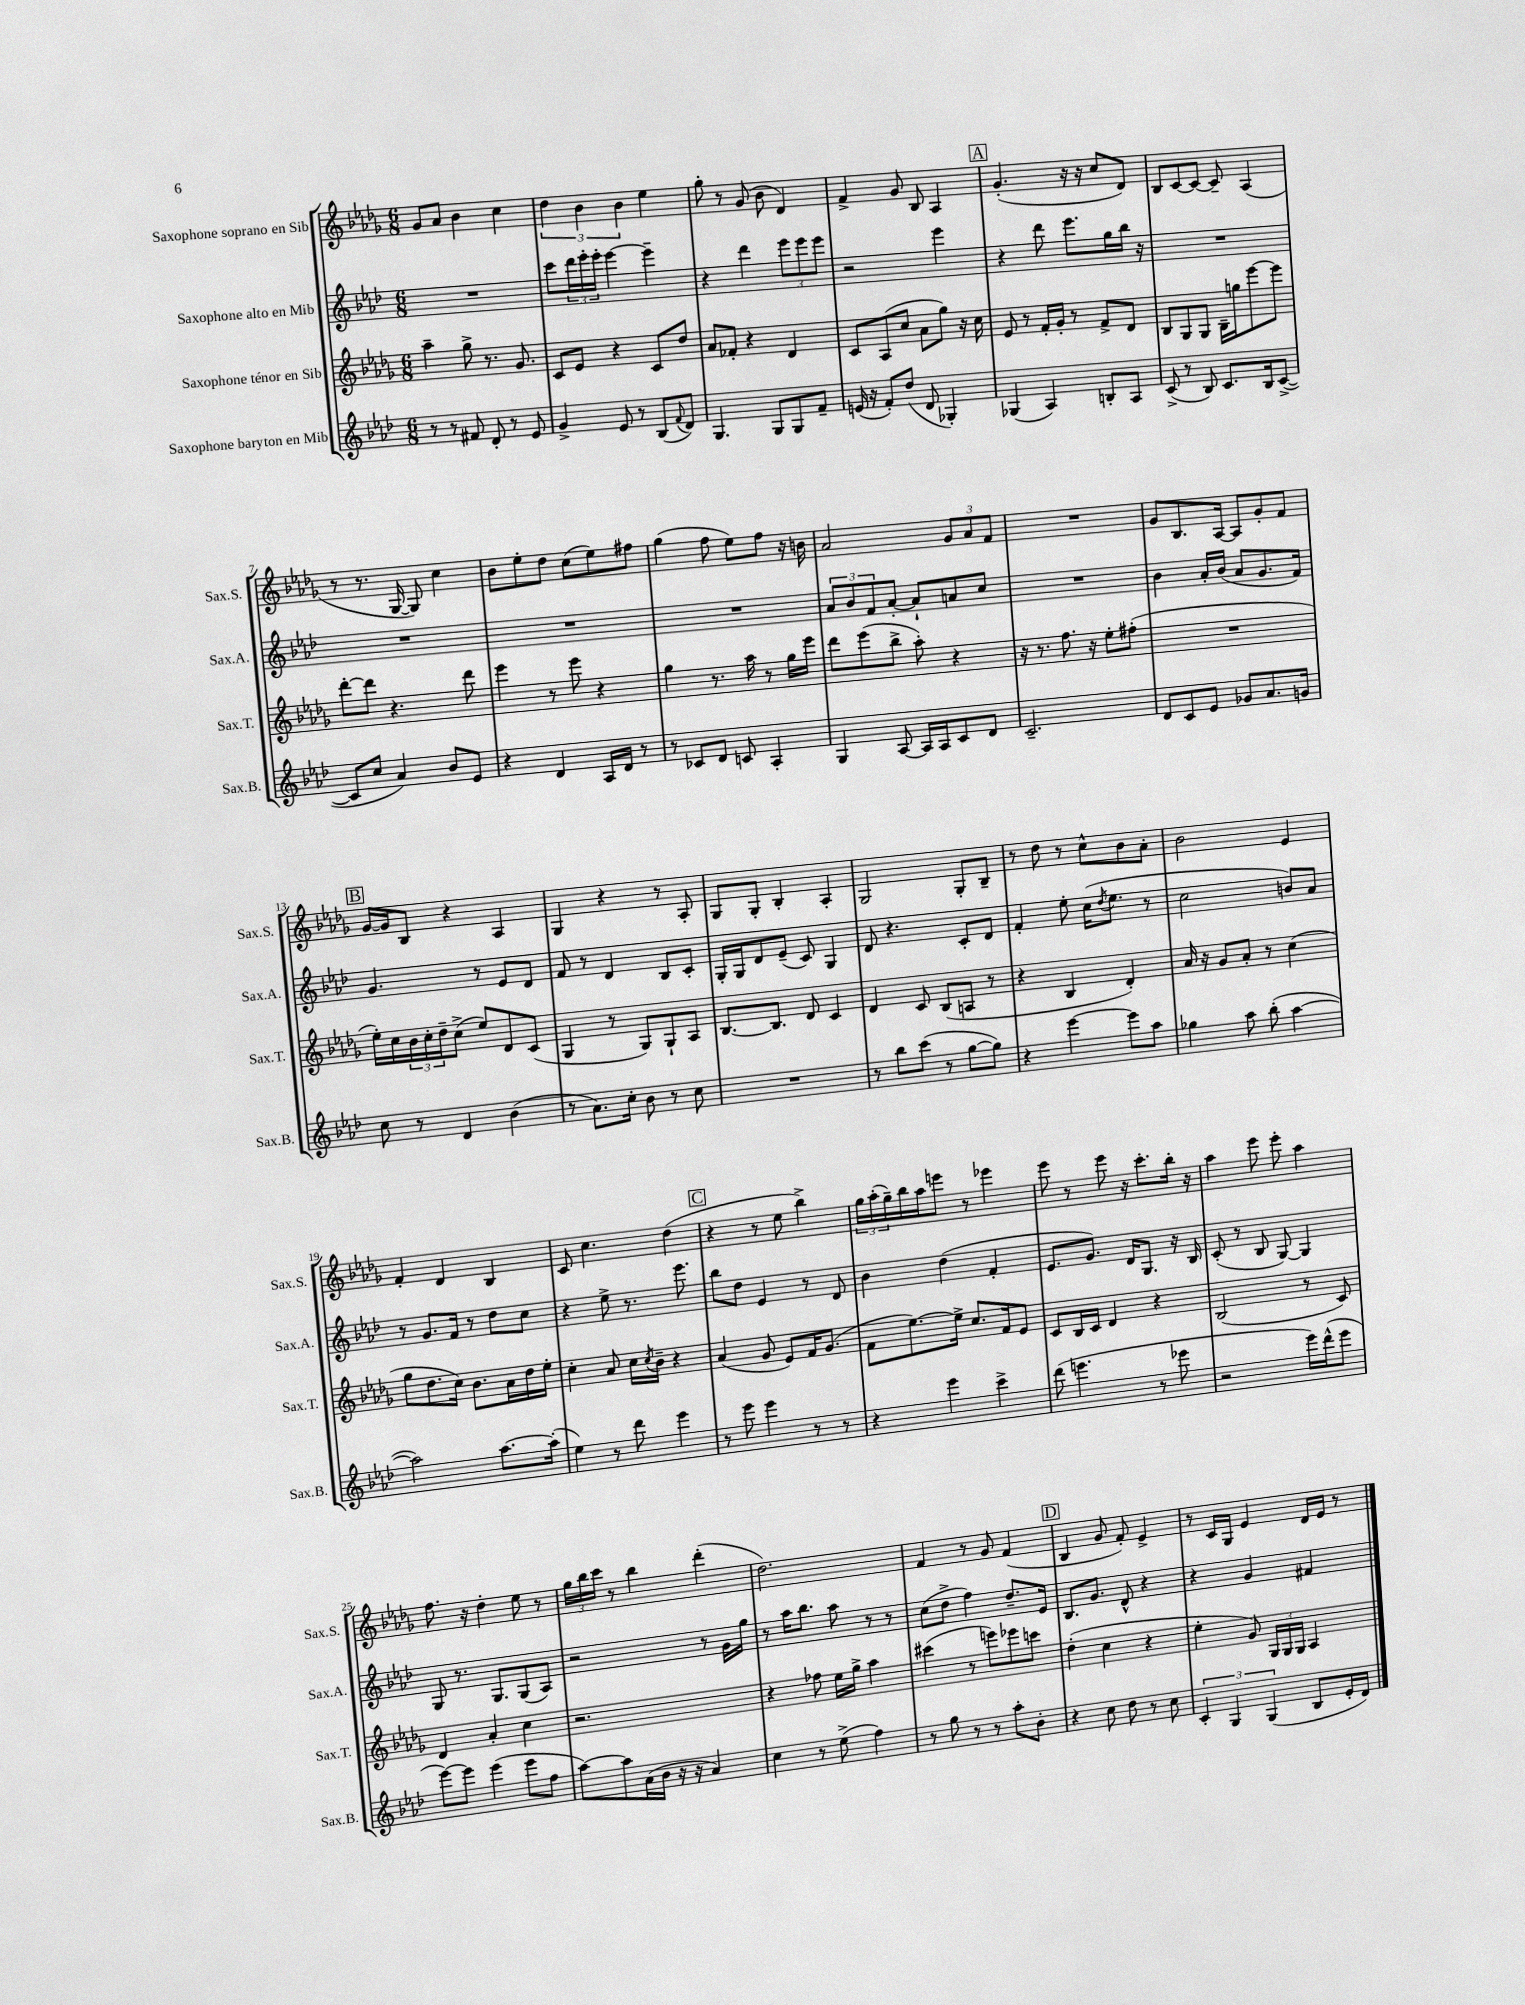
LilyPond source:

<<
\new StaffGroup <<
\new Staff = "s0" \with { instrumentName = "Saxophone soprano en Sib" shortInstrumentName = "Sax.S." } {
    \clef treble \key des \major \numericTimeSignature \time 6/8
    ges'8 aes'8 bes'4 c''4 |
    \tuplet 3/2 { des''4 bes'4 bes'4 } ees''4 |
    ges''8-. r8 ges'8( bes'8 des'4) |
    f'4-> ges'8 bes8 aes4 |
    \mark \markup { \box "A" } ges'4.-.( r16 r16 c''8 des'8) |
    bes8 c'8~ c'8~ c'8-- aes4( |
    r8 r8. ges16~ ges8) c''4 |
    bes'8 ees''8-. des''8 c''8( ees''8) fis''8 |
    ges''4( f''8 ees''8) f''8 r16 b'16 |
    aes'2 \tuplet 3/2 { ges'8 aes'8 f'8 } |
    R2. |
    ges'8 bes8. aes16~ aes8 ges'8-. f'8 |
    \mark \markup { \box "B" } ges'16~ ges'16 bes8 r4 aes4 |
    ges4 r4 r8 aes8-. |
    ges8 ges8-. bes4-. aes4-. |
    ges2 ges8-. bes8-- |
    r8 des''8 r8 c''8-^ bes'8 aes'8-. |
    bes'2 ees'4 |
    f'4-. des'4 bes4 |
    c'8 c''4. des''4( |
    \mark \markup { \box "C" } r4 r8 ees''8 bes''4->) |
    \tuplet 3/2 { ges''16 aes''16-.( ges''16--) } bes''16 aes''16 e'''8 r8 ees'''4 |
    ees'''8 r8 ees'''8 r16 c'''8.-. bes''16-. r16 |
    aes''4 ees'''8 ees'''8-. aes''4 |
    f''8. r16 des''4-. ees''8 r8 |
    \tuplet 3/2 { ges''16 bes''16 c'''16 } r8 bes''4 des'''4-.( |
    des''2.) |
    f'4 r8 ges'8 f'4( |
    \mark \markup { \box "D" } bes4 ges'8 f'8-.) ees'4-> |
    r8 c'16 ges16 ees'4 des'16 ees'16 r8 \bar "|." |
}
\new Staff = "s1" \with { instrumentName = "Saxophone alto en Mib" shortInstrumentName = "Sax.A." } {
    \clef treble \key aes \major \numericTimeSignature \time 6/8
    R2. |
    c'''8 \tuplet 3/2 { des'''16 ees'''16-. ees'''16-. } ees'''4~ ees'''4-- |
    r4 des'''4 \tuplet 3/2 { ees'''8 ees'''8 ees'''8 } |
    r2 ees'''4 |
    \mark \markup { \box "A" } r4 des'''8 ees'''8. g''16 bes''16 r16 |
    R2. |
    R2. |
    R2. |
    R2. |
    \tuplet 3/2 { aes'8 bes'8 f'8 } aes'8~-. aes'8-! a'8 c''8 |
    R2. |
    bes'4 aes'16-. bes'16( aes'8 g'8. f'16) |
    \mark \markup { \box "B" } g'4. r8 ees'8 des'8 |
    f'8 r8 des'4 bes8 c'8-. |
    g16-. g16 des'8 ees'8--( c'8) g4 |
    des'8 r4. c'8-. des'8 |
    f'4-. ees''8-. c''16( \acciaccatura { des''8 } ees''8. r8 |
    c''2 b'8) aes'8 |
    r8 g'8. f'16 r8 des''8 c''8 |
    r4 ees''8-> r8. ees'''8. |
    \mark \markup { \box "C" } bes''8 des''8 ees'4 r8 des'8 |
    bes'4 des''4( f'4-. |
    ees'8. g'8.) des'16 g8. r16 bes16 |
    c'8-.( r8 bes8 g8~) g4 |
    g8 r8. g8. g8( aes8) |
    r2 r8 g'16 g''16 |
    r8 aes''16 bes''8. aes''8 r8 r8 |
    c''8( des''8-> f''4) des''8.-- ees'16 |
    \mark \markup { \box "D" } bes8. g'8. des'8-^ r4 |
    r4 g'4 fis'4 \bar "|." |
}
\new Staff = "s2" \with { instrumentName = "Saxophone ténor en Sib" shortInstrumentName = "Sax.T." } {
    \clef treble \key des \major \numericTimeSignature \time 6/8
    aes''4-- ges''8-> r8. ges'8. |
    c'8 ees'8 r4 c'8 des''8 |
    aes'8 fes'8-. r4 des'4 |
    c'8 aes8( c''8 aes'8 ges''8) r16 c''16 |
    \mark \markup { \box "A" } ees'8 r8 f'16-. ges'16-. r8 f'8-> des'8 |
    bes8 ges8 ges8 bes16-- g''16 ees'''8~ ees'''8 |
    des'''8~-. des'''8 r4. des'''8 |
    ees'''4 r8 ees'''8 r4 |
    ges''4 r8. aes''16 r8 ges''16 ees'''16 |
    des'''8 ees'''8( bes''8-> aes''8-.) r4 |
    r16 r8. f''8. r16 ees''8-. fis''8-.( |
    R2. |
    \mark \markup { \box "B" } ees''16-.) c''16 \tuplet 3/2 { bes'16 c''16-. des''16-- } c''8->( ees''8) des'8 c'8( |
    ges4 r8 ges8) ges8-! aes8 |
    bes8.~ bes8. des'8 c'4 |
    des'4 c'8 bes8( a8 r8 |
    r4 bes4 des'4-.) |
    aes'16 r16 ges'8 aes'8-. r8 c''4( |
    ges''8 des''8. c''16) bes'8. aes'16 des''16 ees''16-. |
    c''4-. aes'8 c''16 \acciaccatura { c''8 } bes'16-- r4 |
    \mark \markup { \box "C" } aes'4( ges'8 ees'8) f'16 ges'8.( |
    f'8 ees''8.~) ees''16-> c''8. f'16 ees'8 |
    c'8 bes16 c'16 des'4 r4 |
    bes2( r8 c'8) |
    des'4 aes'4-. c''4 |
    r2. |
    r4 fes''8 ees''16 ges''16-> aes''4 |
    cis'''4( r8 e'''8) ees'''8 c'''8 |
    \mark \markup { \box "D" } des''4-.( c''4 r4 |
    ees''4-. ges'8) \tuplet 3/2 { ges16 ges16 ges16 } aes4 \bar "|." |
}
\new Staff = "s3" \with { instrumentName = "Saxophone baryton en Mib" shortInstrumentName = "Sax.B." } {
    \clef treble \key aes \major \numericTimeSignature \time 6/8
    r8 r8 fis'8 des'8-. r8 ees'8 |
    g'4-> ees'8 r8 bes8( \appoggiatura { f'8 } des'8) |
    g4. g8 g8 f'8-- |
    e'16( r16 f'8-.) des''8( des'8 ges4-.) |
    \mark \markup { \box "A" } ges4( aes4) b8-. aes8 |
    c'8->( r8 bes8) c'8. bes16 c'8~->( |
    c'8 c''8 aes'4) bes'8 ees'8 |
    r4 des'4 aes16 des'16 r8 |
    r8 ces'8 des'8 c'8 aes4-. |
    g4 aes8~ aes16 aes16 c'8 des'8 |
    c'2.-- |
    des'8 c'8 ees'8 ges'8 aes'8. g'16 |
    \mark \markup { \box "B" } c''8 r8 des'4 bes'4( |
    r8 aes'8.) c''16-. bes'8 r8 c''8 |
    R2. |
    r8 bes''8 c'''8( r8 g''8~ g''8) |
    r4 ees'''4~ ees'''8 aes''8 |
    ges''4 aes''8 bes''8-.( aes''4~ |
    aes''2) aes''8.~ aes''16-.( |
    ees''4) r8 des'''8 ees'''4 |
    \mark \markup { \box "C" } r8 ees'''8 ees'''4 r8 r8 |
    r4 ees'''4 c'''4-> |
    des'''8( e'''4. r8 ees'''8 |
    r2 ees'''16) des'''16-^( ees'''8 |
    ees'''8~) ees'''8 ees'''4( ees'''8 f''8 |
    aes''8~) aes''8 aes'16( bes'16 r16 r16 aes'4) |
    c''4 r8 ees''8->( f''4) |
    r8 g''8 r8 r8 aes''8-. bes'8-. |
    \mark \markup { \box "D" } r4 c''8 des''8 r8 c''8 |
    \tuplet 3/2 { c'4-. g4 g4( } bes8 ees'16-. des'16) \bar "|." |
}
>>
>>
